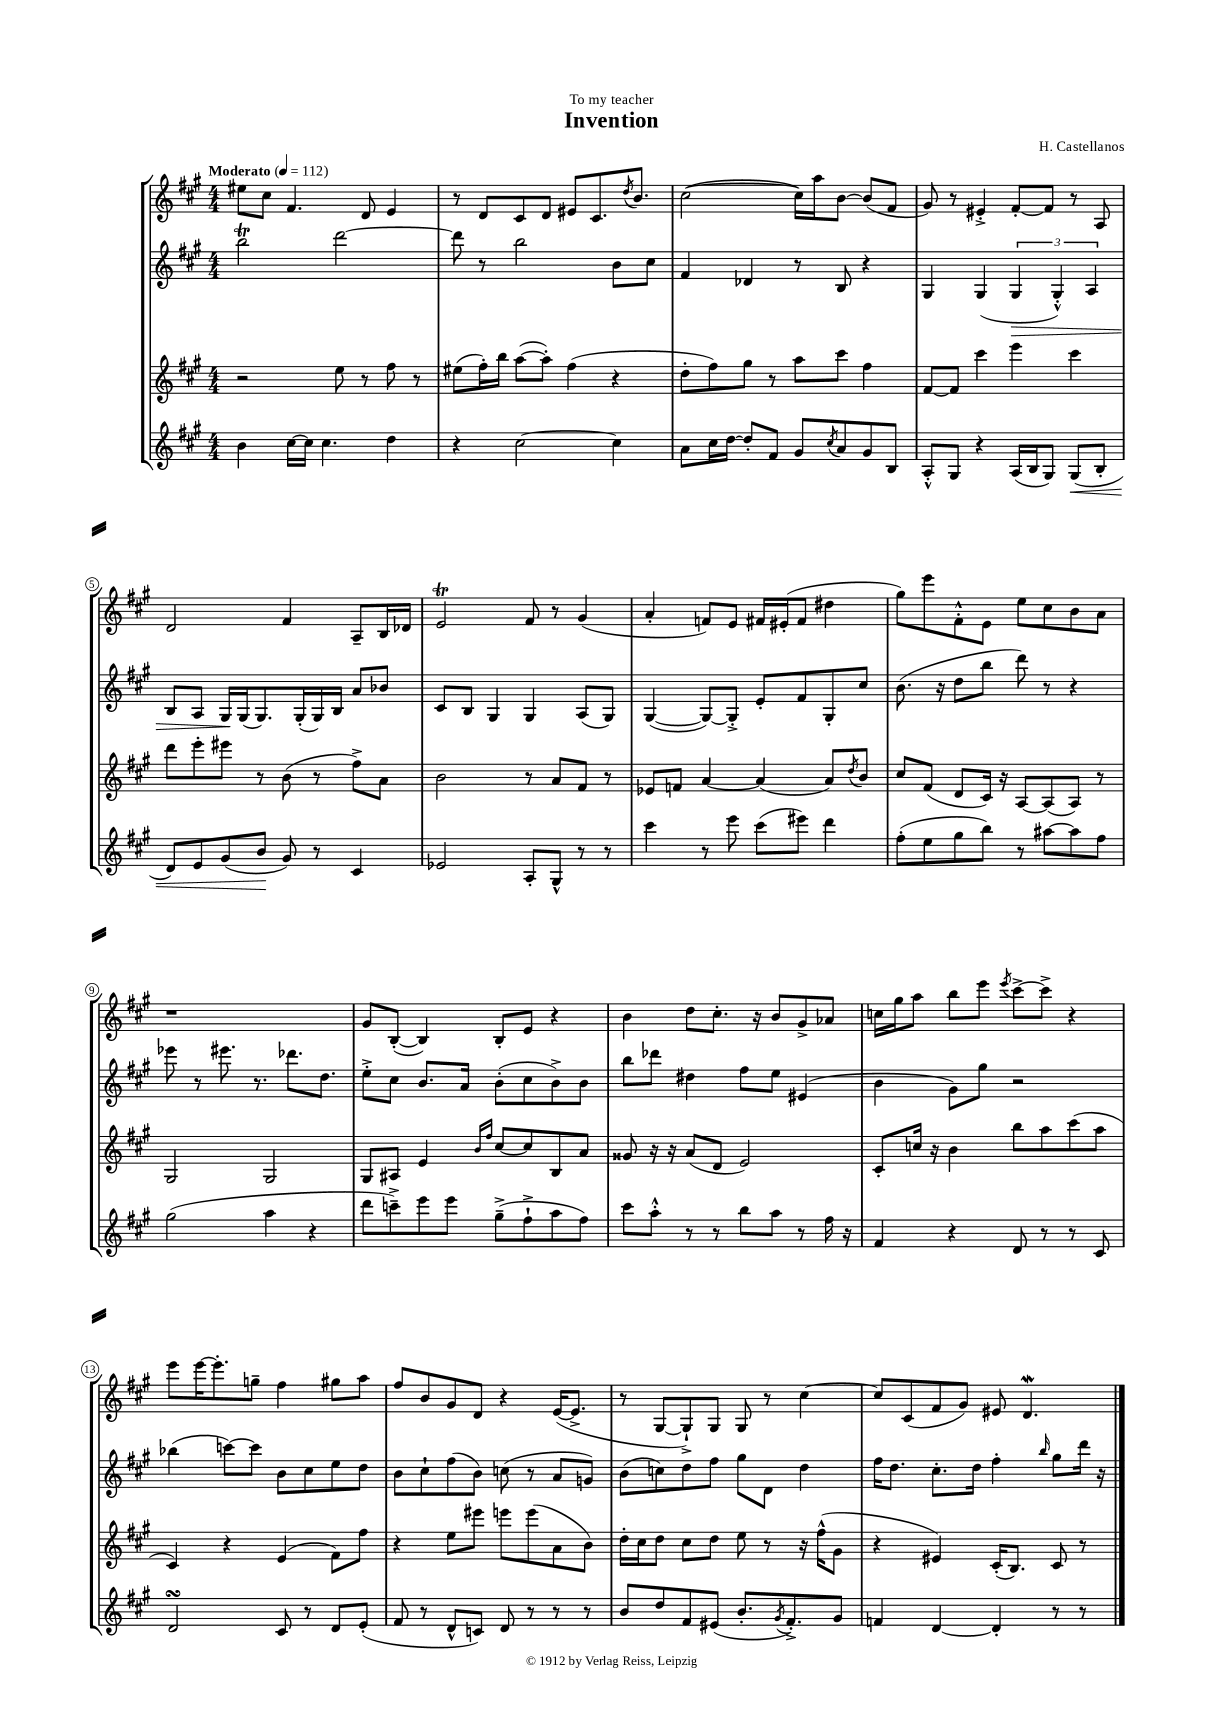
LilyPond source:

\header { title = "Invention" composer = "H. Castellanos" dedication = "To my teacher" }
<<
\new StaffGroup <<
\new Staff = "s0" {
    \clef treble \key a \major \numericTimeSignature \time 4/4 \tempo "Moderato" 4 = 112
    eis''8 cis''8 fis'4. d'8 e'4 |
    r8 d'8 cis'8 d'8 eis'8 cis'8. \acciaccatura { d''8 } b'8. |
    cis''2~( cis''16) a''16 b'8~ b'8( fis'8 |
    gis'8) r8 eis'4-.-> fis'8~-. fis'8 r8 a8 |
    d'2 fis'4 a8-- b16 des'16 |
    e'2\trill fis'8 r8 gis'4( |
    a'4-. f'8) e'8 fis'16 eis'16-.( fis'8 dis''4 |
    gis''8) e'''8 fis'8-.-^ e'8 e''8 cis''8 b'8 a'8 |
    r1 |
    gis'8 b8~-.( b4) b8-. e'8 r4 |
    b'4 d''8 cis''8.-. r16 b'8 gis'8-> aes'8 |
    c''16 gis''16 a''8 b''8 e'''8 \acciaccatura { e'''8 } cis'''8~-> cis'''8-> r4 |
    e'''8 e'''16~ e'''8.-. g''8-- fis''4 gis''8 a''8 |
    fis''8 b'8 gis'8 d'8 r4 e'16~( e'8.-> |
    r8 gis8~ gis8-!->) gis8 gis8 r8 cis''4~ |
    cis''8 cis'8( fis'8 gis'8) eis'8 d'4.\mordent \bar "|." |
}
\new Staff = "s1" {
    \clef treble \key a \major \numericTimeSignature \time 4/4
    b''2\trill d'''2~ |
    d'''8 r8 b''2 b'8 cis''8 |
    fis'4 des'4 r8 b8 r4 |
    gis4 gis4( \tuplet 3/2 { gis4\> gis4-.-^) a4 } |
    b8 a8 gis16\! gis16( gis8.) gis16-.( gis16) b16 a'8 bes'8 |
    cis'8 b8 gis4 gis4 a8( gis8) |
    gis4~( gis8~) gis8-.-> e'8-. fis'8 gis8-. cis''8 |
    b'8.( r16 d''8 b''8 d'''8) r8 r4 |
    ees'''8 r8 eis'''8. r8. des'''8. d''8. |
    e''8-.-> cis''8 b'8. a'16 b'8-.( cis''8 b'8->) b'8 |
    b''8 des'''8 dis''4 fis''8 e''8 eis'4( |
    b'4 gis'8) gis''8 r2 |
    bes''4( c'''8~) c'''8 b'8 cis''8 e''8 d''8 |
    b'8 cis''8-! fis''8( b'8) c''8( r8 a'8 g'8) |
    b'8( c''8) d''8 fis''8 gis''8 d'8 d''4 |
    fis''16 d''8. cis''8.-. d''16 fis''4-. \grace { b''16 } gis''8 d'''16 r16 \bar "|." |
}
\new Staff = "s2" {
    \clef treble \key a \major \numericTimeSignature \time 4/4
    r2 e''8 r8 fis''8 r8 |
    eis''8( fis''16-.) b''16 a''8~( a''8-.) fis''4( r4 |
    d''8-. fis''8) gis''8 r8 a''8 cis'''8 fis''4 |
    fis'8~ fis'8 cis'''4 e'''4 cis'''4 |
    d'''8 e'''8-. eis'''8 r8 b'8( r8 fis''8->) a'8 |
    b'2 r8 a'8 fis'8 r8 |
    ees'8 f'8 a'4~ a'4( a'8) \acciaccatura { d''8 } b'8 |
    cis''8 fis'8( d'8 cis'16) r16 a8~ a8( a8) r8 |
    gis2 gis2 |
    gis8 ais8 e'4 \grace { b'16 fis''16 } cis''8~ cis''8 b8 a'8 |
    gisis'8 r16 r16 a'8( d'8 e'2) |
    cis'8-. c''16 r16 b'4 b''8 a''8 cis'''8( a''8 |
    cis'4) r4 e'4( fis'8) fis''8 |
    r4 e''8 eis'''8 e'''8 e'''8( a'8 b'8) |
    d''16-. cis''16 d''8 cis''8 d''8 e''8 r8 r16 fis''16-^( gis'8 |
    r4 eis'4) cis'16-.( b8.) cis'8 r8 \bar "|." |
}
\new Staff = "s3" {
    \clef treble \key a \major \numericTimeSignature \time 4/4
    b'4 cis''16~ cis''16 cis''4. d''4 |
    r4 cis''2~ cis''4 |
    a'8 cis''16 d''16~ d''8-. fis'8 gis'8 \acciaccatura { cis''8 } a'8 gis'8 b8 |
    a8-.-^ gis8 r4 a16( b16 gis8) gis8\<( b8-. |
    d'8) e'8 gis'8( b'8\! gis'8) r8 cis'4 |
    ees'2 a8-. gis8-^ r8 r8 |
    cis'''4 r8 e'''8 cis'''8( eis'''8) d'''4 |
    fis''8-.( e''8 gis''8 b''8) r8 ais''8~ ais''8 fis''8 |
    gis''2( a''4 r4 |
    d'''8 c'''8--->) e'''8 e'''8 gis''8--->( fis''8-!-> a''8 fis''8) |
    cis'''8 a''8-.-^ r8 r8 b''8 a''8 r8 fis''16 r16 |
    fis'4 r4 d'8 r8 r8 cis'8 |
    d'2\turn cis'8 r8 d'8 e'8-.( |
    fis'8 r8 d'8-^ c'8) d'8 r8 r8 r8 |
    b'8 d''8 fis'8 eis'8( b'8.-. \acciaccatura { gis'8 } fis'8.-.->) gis'8 |
    f'4 d'4~ d'4-. r8 r8 \bar "|." |
}
>>
>>
\layout { \context { \Score \override BarNumber.stencil = #(make-stencil-circler 0.1 0.3 ly:text-interface::print) } }
